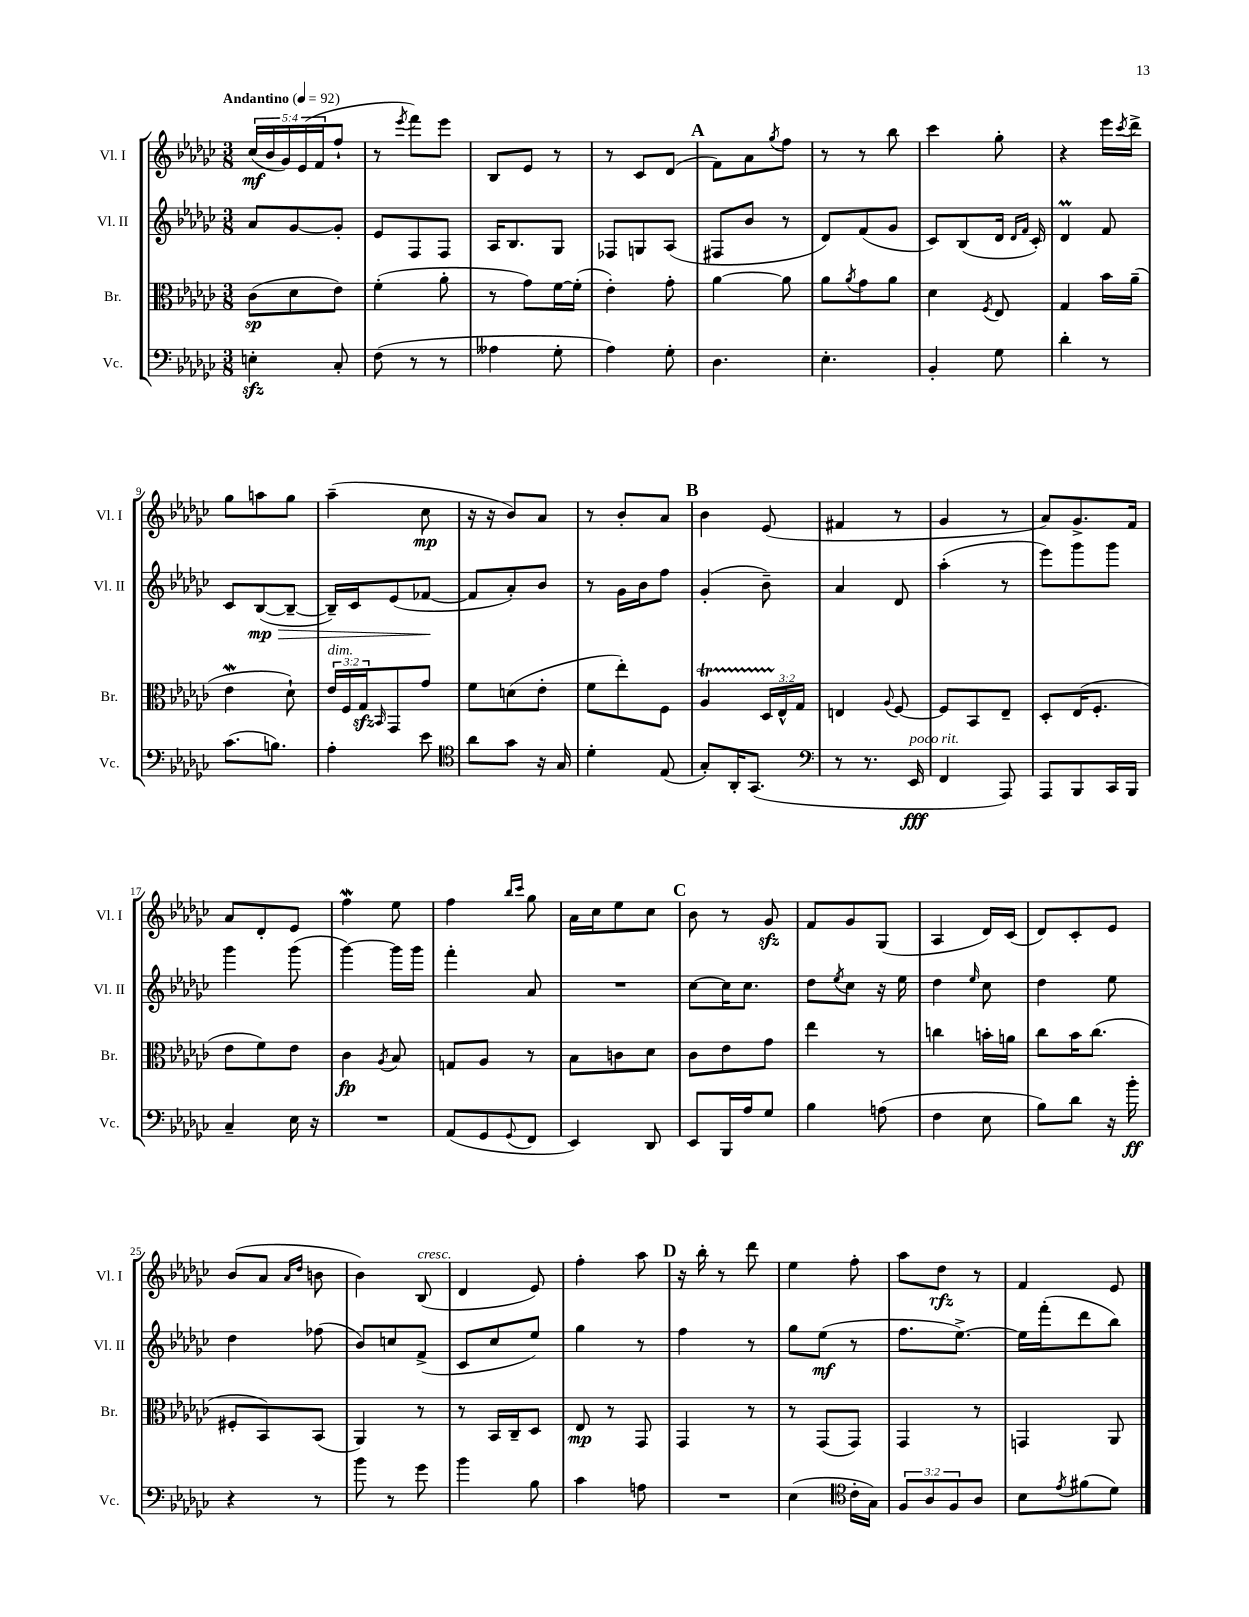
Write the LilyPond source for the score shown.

<<
\new StaffGroup <<
\new Staff = "s0" \with { instrumentName = "Vl. I" shortInstrumentName = "Vl. I" } {
    \clef treble \key ges \major \numericTimeSignature \time 3/8 \override Staff.TupletNumber.text = #tuplet-number::calc-fraction-text \tempo "Andantino" 4 = 92
    \tuplet 5/4 { ces''16\mf( bes'16 ges'16) ees'16( f'16 } f''8-! |
    r8 \acciaccatura { ees'''8 } f'''8) ees'''8 |
    bes8 ees'8 r8 |
    r8 ces'8 des'8( |
    \mark \markup { \bold "A" } f'8) aes'8 \acciaccatura { ges''8 } f''8 |
    r8 r8 bes''8 |
    ces'''4 ges''8-. |
    r4 ees'''16 \acciaccatura { ces'''8 } des'''16-> |
    ges''8 a''8 ges''8 |
    aes''4--( ces''8\mp |
    r16 r16 bes'8) aes'8 |
    r8 bes'8-. aes'8 |
    \mark \markup { \bold "B" } bes'4 ees'8( |
    fis'4 r8 |
    ges'4 r8 |
    aes'8) ges'8.-> f'16 |
    aes'8 des'8-. ees'8 |
    f''4\mordent ees''8 |
    f''4 \grace { bes''16 ces'''16 } ges''8 |
    aes'16 ces''16 ees''8 ces''8 |
    \mark \markup { \bold "C" } bes'8 r8 ges'8\sfz |
    f'8 ges'8 ges8( |
    aes4 des'16) ces'16( |
    des'8) ces'8-. ees'8 |
    bes'8( aes'8 \grace { aes'16 des''16 } b'8 |
    bes'4) bes8^\markup { \italic "cresc." }( |
    des'4 ees'8) |
    f''4-. aes''8 |
    \mark \markup { \bold "D" } r16 bes''16-. r8 des'''8 |
    ees''4 f''8-. |
    aes''8 des''8\rfz r8 |
    f'4 ees'8 \bar "|." |
}
\new Staff = "s1" \with { instrumentName = "Vl. II" shortInstrumentName = "Vl. II" } {
    \clef treble \key ges \major \numericTimeSignature \time 3/8
    aes'8 ges'8~ ges'8-. |
    ees'8 f8 f8 |
    aes16 bes8. ges8 |
    fes8 g8 aes8( |
    \mark \markup { \bold "A" } fis8 bes'8 r8 |
    des'8) f'8( ges'8 |
    ces'8) bes8( des'16 \grace { des'16 f'16 } ces'16-.) |
    des'4\prall f'8 |
    ces'8 bes8~\mp\>( bes8~-- |
    bes16--) ces'16 ees'8( fes'8~\! |
    fes'8 aes'8-.) bes'8 |
    r8 ges'16 bes'16 f''8 |
    \mark \markup { \bold "B" } ges'4-.( bes'8--) |
    aes'4 des'8 |
    aes''4-.( r8 |
    ees'''8) ges'''8 ges'''8 |
    ges'''4 ges'''8( |
    ges'''4~) ges'''16 ges'''16 |
    f'''4-. aes'8 |
    R4. |
    \mark \markup { \bold "C" } ces''8~ ces''16 ces''8. |
    des''8 \acciaccatura { ees''8 } ces''8 r16 ees''16 |
    des''4 \grace { ees''16 } ces''8 |
    des''4 ees''8 |
    des''4 fes''8( |
    bes'8) c''8 f'8->( |
    ces'8 ces''8 ees''8) |
    ges''4 r8 |
    \mark \markup { \bold "D" } f''4 r8 |
    ges''8 ees''8\mf( r8 |
    f''8. ees''8.~->) |
    ees''16 f'''16-.( des'''8 bes''8) \bar "|." |
}
\new Staff = "s2" \with { instrumentName = "Br." shortInstrumentName = "Br." } {
    \clef alto \key ges \major \numericTimeSignature \time 3/8 \override Staff.TupletNumber.text = #tuplet-number::calc-fraction-text
    ces'8\sp( des'8 ees'8) |
    f'4-.( aes'8-. |
    r8 ges'8) f'16~ f'16-.( |
    ees'4-.) ges'8-. |
    \mark \markup { \bold "A" } aes'4~ aes'8 |
    aes'8 \acciaccatura { aes'8 } ges'8 aes'8 |
    des'4 \acciaccatura { f8 } ees8 |
    ges4 bes'16 aes'16--( |
    ees'4\mordent des'8-!) |
    \tuplet 3/2 { ees'16^\markup { \italic "dim." } f16 ges16\sfz } \grace { bes,16 } ges,8 ges'8 |
    f'8 d'8( ees'8-. |
    f'8 ees''8-.) f8 |
    \mark \markup { \bold "B" } aes4\startTrillSpan \tuplet 3/2 { des16 ees16-^\stopTrillSpan ges16 } |
    e4 \appoggiatura { aes8 } f8~ |
    f8 bes,8 ees8-- |
    des8-. ees16( f8.-. |
    ees'8 f'8) ees'8 |
    ces'4\fp \acciaccatura { aes8 } bes8 |
    g8 aes8 r8 |
    bes8 c'8 des'8 |
    \mark \markup { \bold "C" } ces'8 ees'8 ges'8 |
    ees''4 r8 |
    c''4 b'16-. a'16 |
    ces''8 bes'16 ces''8.( |
    fis8-. bes,8) bes,8( |
    aes,4) r8 |
    r8 bes,16 ces16-- des8 |
    ees8\mp r8 ges,8 |
    \mark \markup { \bold "D" } ges,4 r8 |
    r8 ges,8( ges,8) |
    ges,4 r8 |
    g,4 aes,8 \bar "|." |
}
\new Staff = "s3" \with { instrumentName = "Vc." shortInstrumentName = "Vc." } {
    \clef bass \key ges \major \numericTimeSignature \time 3/8 \override Staff.TupletNumber.text = #tuplet-number::calc-fraction-text
    e4-.\sfz ces8-. |
    f8( r8 r8 |
    aeses4 ges8-. |
    aes4) ges8-. |
    \mark \markup { \bold "A" } des4. |
    ees4.-. |
    bes,4-. ges8 |
    des'4-. r8 |
    ces'8.( b8.) |
    aes4-. ees'8 |
    \clef tenor aes'8 ges'8 r16 ges16 |
    des'4-. ees8( |
    \mark \markup { \bold "B" } ges8-.) aes,16-. ges,8.( |
    \clef bass r8 r8. ees,16\fff^\markup { \italic "poco rit." } |
    f,4 aes,,8) |
    aes,,8 bes,,8 ces,16 bes,,16 |
    ces4-- ees16 r16 |
    R4. |
    aes,8( ges,8 \appoggiatura { ges,8 } f,8 |
    ees,4) des,8 |
    \mark \markup { \bold "C" } ees,8 bes,,16 aes16 ges8 |
    bes4 a8( |
    f4 ees8 |
    bes8) des'8 r16 bes'16-.\ff |
    r4 r8 |
    bes'8 r8 ges'8 |
    bes'4 bes8 |
    ces'4 a8 |
    \mark \markup { \bold "D" } R4. |
    ees4( \clef tenor ces'16-. ges16) |
    \tuplet 3/2 { f8 aes8 f8 } aes8 |
    bes8 \acciaccatura { ees'8 } fis'8( des'8) \bar "|." |
}
>>
>>
